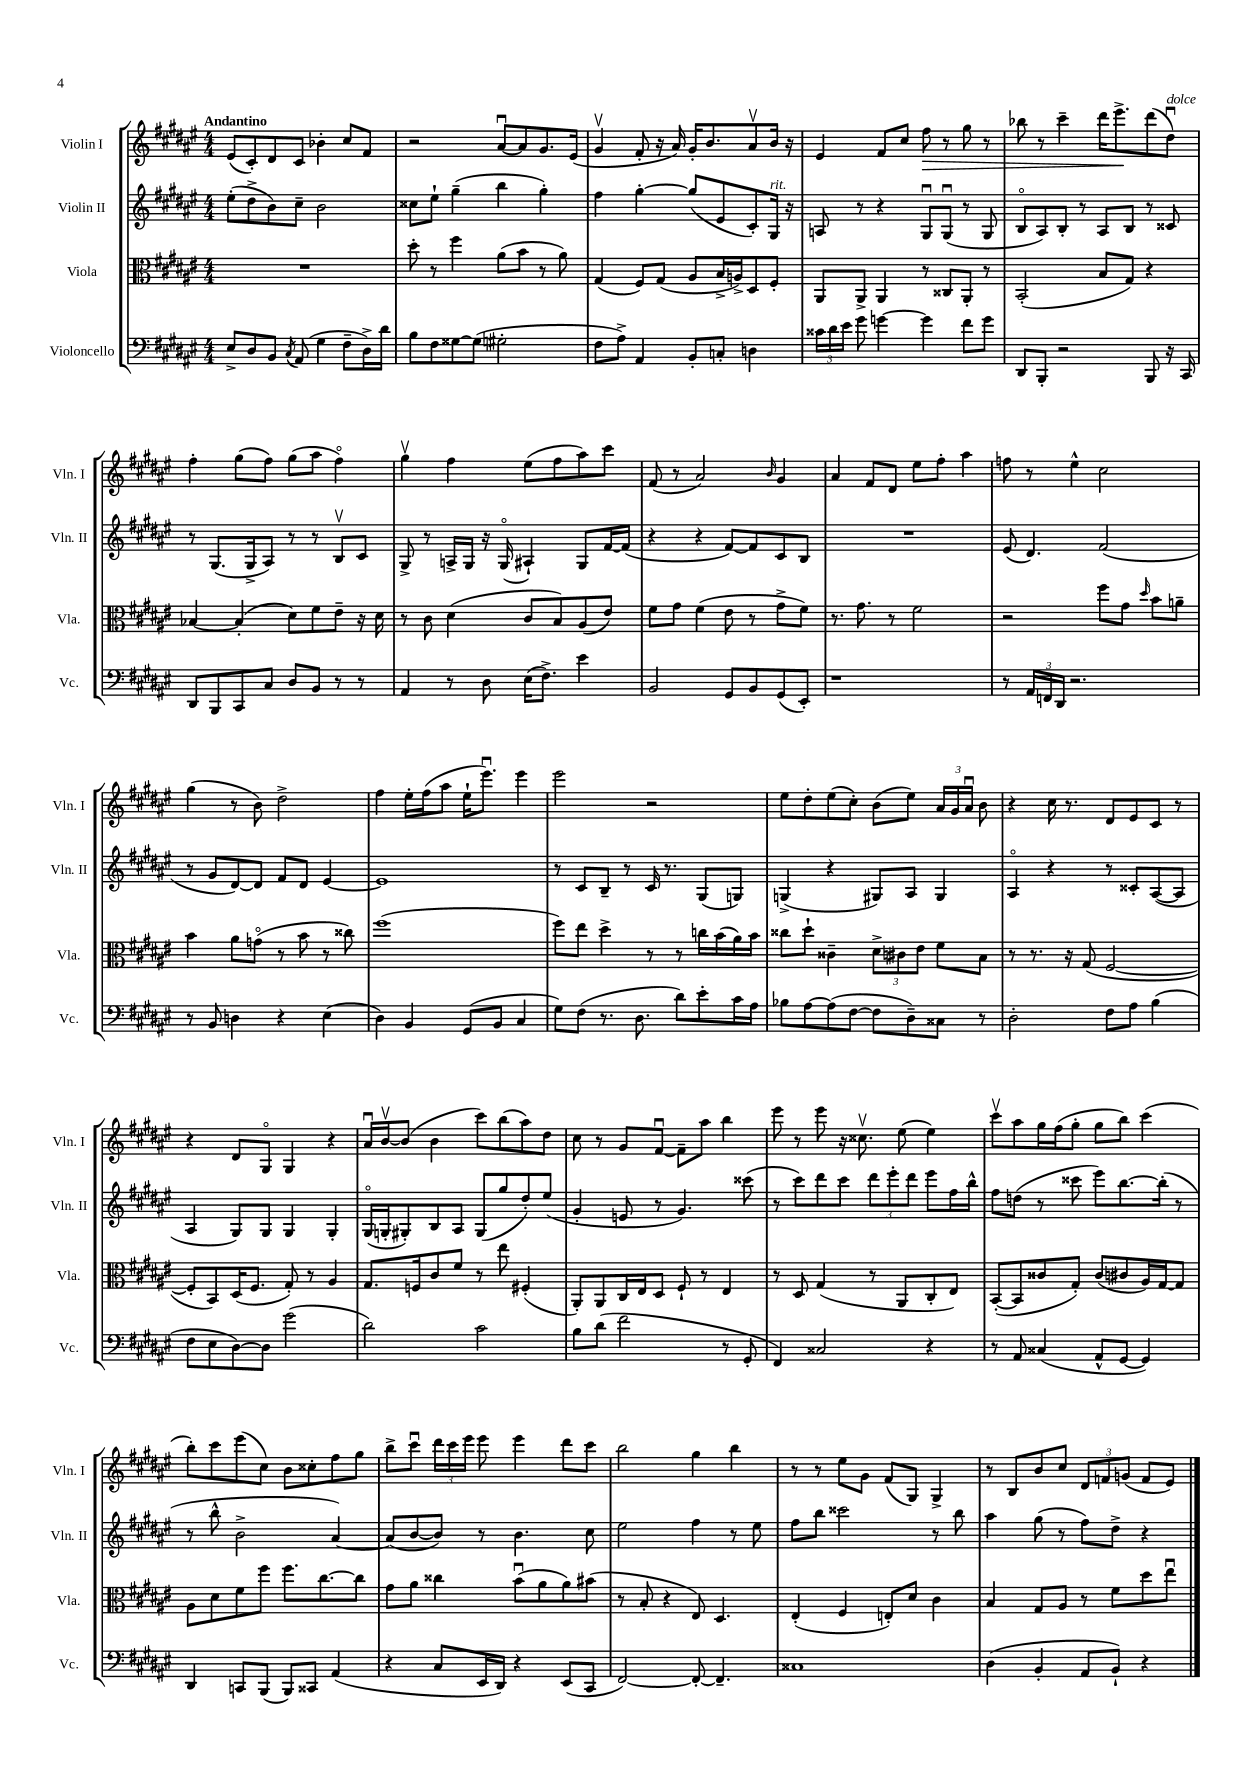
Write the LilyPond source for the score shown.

<<
\new StaffGroup <<
\new Staff = "s0" \with { instrumentName = "Violin I" shortInstrumentName = "Vln. I" } {
    \clef treble \key fis \major \numericTimeSignature \time 4/4 \tempo "Andantino"
    \autoBeamOff eis'8[( cis'8-.) dis'8 cis'8] bes'4-. cis''8[ fis'8] |
    r2 ais'8[~\downbow ais'8 gis'8. eis'16]( |
    gis'4\upbow fis'8-. r16 ais'16) gis'16[-. b'8. ais'8\upbow b'16] r16 |
    eis'4 fis'8[ cis''8] fis''8\> r8 gis''8 r8 |
    bes''8 r8 cis'''4-- dis'''16[ eis'''8.->\! dis'''8( dis''8]\downbow^\markup { \italic "dolce" }) |
    fis''4-. gis''8[( fis''8]) gis''8[( ais''8] fis''4\flageolet) |
    gis''4\upbow fis''4 eis''8[( fis''8 ais''8) cis'''8] |
    fis'8( r8 ais'2) \grace { b'16 } gis'4 |
    ais'4 fis'8[ dis'8] eis''8[ fis''8]-. ais''4 |
    f''8 r8 eis''4-^ cis''2 |
    gis''4( r8 b'8) dis''2-> |
    fis''4 eis''16[-. fis''16( ais''8] eis''16[-! eis'''8.]\downbow) eis'''4 |
    eis'''2 r2 |
    eis''8[ dis''8-. eis''8( cis''8]-.) b'8[( eis''8]) \tuplet 3/2 { ais'16[ gis'16 ais'16]\downbow } b'8 |
    r4 cis''16 r8. dis'8[ eis'8 cis'8] r8 |
    r4 dis'8[ gis8]\flageolet gis4 r4 |
    ais'16[\downbow b'16~\upbow b'8]( b'4 cis'''8[) b''8( ais''8) dis''8] |
    cis''8 r8 gis'8[ fis'8]~\downbow fis'8[-- ais''8] b''4 |
    eis'''8 r8 eis'''8 r16 cisis''8.\upbow eis''8( eis''4) |
    cis'''8[\upbow ais''8 gis''16 fis''16( gis''8]-. gis''8[ b''8]) cis'''4( |
    b''8[-.) cis'''8 eis'''8( cis''8]) b'8[ cisis''8-. fis''8 gis''8] |
    b''8[-> cis'''8]\downbow \tuplet 3/2 { dis'''16[ cis'''16 eis'''16] } eis'''8 eis'''4 dis'''8[ cis'''8] |
    b''2 gis''4 b''4 |
    r8 r8 eis''8[ gis'8] fis'8[( gis8]) gis4-> |
    r8 b8[ b'8 cis''8] \tuplet 3/2 { dis'8[ f'8 g'8]( } f'8[ eis'8]) \bar "|." |
}
\new Staff = "s1" \with { instrumentName = "Violin II" shortInstrumentName = "Vln. II" } {
    \clef treble \key fis \major \numericTimeSignature \time 4/4
    \autoBeamOff eis''8[-.( dis''8-> b'8) cis''8]-- b'2 |
    cisis''8[ eis''8]-! gis''4--( b''4 gis''4-.) |
    fis''4 gis''4~-. gis''8[( eis'8 cis'8-.) gis16]^\markup { \italic "rit." } r16 |
    a8 r8 r4 gis8[\downbow gis8]\downbow( r8 gis8 |
    b8[\flageolet ais8) b8]-. r8 ais8[ b8] r8 cisis'8 |
    r8 gis8.[( gis16-> ais8]) r8 r8 b8[\upbow cis'8] |
    gis8-> r8 a16[-> gis16] r16 gis16\flageolet( ais4-!) gis8[ fis'16~ fis'16]( |
    r4 r4 fis'8[~) fis'8 cis'8 b8] |
    R1 |
    eis'8( dis'4.) fis'2( |
    r8 gis'8[ dis'8~) dis'8] fis'8[ dis'8] eis'4~ |
    eis'1 |
    r8 cis'8[ b8]-- r8 cis'16 r8. gis8[( g8]) |
    g4->( r4 gis8[) ais8] gis4 |
    ais4\flageolet r4 r8 cisis'8[-. ais8~( ais8] |
    ais4 gis8[) gis8] gis4 gis4-. |
    gis16[\flageolet( g16-. gis8-.) b8 ais8] gis8[( gis''8 dis''8-.) eis''8]( |
    gis'4-. e'8 r8 gis'4.) cisis'''8( |
    r8 cis'''8[) dis'''8 cis'''8] \tuplet 3/2 { dis'''8[ eis'''8-. dis'''8] } eis'''8[ fis''16 b''16]-^ |
    fis''8[ d''8]( r8 cisis'''8 eis'''8[) b''8.~ b''16]-.( r8 |
    r8 b''8-^ b'2-> ais'4~) |
    ais'8[( b'8~ b'8]) r8 b'4. cis''8 |
    eis''2 fis''4 r8 eis''8 |
    fis''8[ b''8] cisis'''2 r8 b''8 |
    ais''4 gis''8( r8 fis''8[) dis''8]-> r4 \bar "|." |
}
\new Staff = "s2" \with { instrumentName = "Viola" shortInstrumentName = "Vla." } {
    \clef alto \key fis \major \numericTimeSignature \time 4/4
    \autoBeamOff R1 |
    dis''8-. r8 fis''4 ais'8[( b'8] r8 ais'8) |
    gis4( fis8[) gis8]( ais8[ b16-> a16->) dis8 fis8]-. |
    ais,8[ ais,8]-> ais,4 r8 cisis8[ ais,8]-. r8 |
    b,2-.( b8[ gis8]) r4 |
    bes4~ bes4-.( dis'8[) fis'8 eis'8]-- r16 dis'16 |
    r8 cis'8 dis'4( cis'8[ b8) ais8( eis'8]) |
    fis'8[ gis'8] fis'4( eis'8 r8 gis'8[-> fis'8]) |
    r8. gis'8. r8 fis'2 |
    r2 fis''8[ gis'8] \grace { dis''16 } b'8[ a'8]-- |
    b'4 ais'8[ g'8]\flageolet( r8 b'8 r8 cisis''8) |
    fis''1( |
    fis''8[) eis''8] dis''4-> r8 r8 c''16[ b'16( ais'16) b'16] |
    cisis''8[ dis''8]-! cisis'4-- \tuplet 3/2 { dis'8[-> cis'8 eis'8] } fis'8[ b8] |
    r8 r8. r16 gis8( fis2~ |
    fis8[-. b,8) dis16( fis8.] gis8-.) r8 ais4 |
    gis8.[ f16 cis'8 fis'8] r8 eis''8 fis4-.( |
    ais,8[-.) ais,8 cis16 eis16 dis8] fis8-! r8 eis4 |
    r8 dis8 gis4( r8 ais,8[ cis8-. eis8]) |
    b,8[~-.( b,8 cisis'8 gis8]-.) cisis'8[( cis'8 ais16) gis16~ gis8] |
    ais8[ dis'8 fis'8 fis''8] fis''8.[ cis''8.~ cis''8] |
    gis'8[ ais'8] cisis''4 b'8[\downbow( ais'8 ais'8) bis'8]( |
    r8 b8-. r4 eis8) dis4. |
    eis4-.( fis4 e8[-.) dis'8] cis'4 |
    b4 gis8[ ais8] r8 fis'8[ dis''8 eis''8]\downbow \bar "|." |
}
\new Staff = "s3" \with { instrumentName = "Violoncello" shortInstrumentName = "Vc." } {
    \clef bass \key fis \major \numericTimeSignature \time 4/4
    \autoBeamOff eis8[-> dis8 b,8] \acciaccatura { cis8 } ais,8( gis4 fis8[-- dis16->) dis'16] |
    b8[ fis8 gisis8~ gisis8]( gis2-. |
    fis8[ ais8]->) ais,4 b,8[-. c8]-. d4 |
    \tuplet 3/2 { cisis'16[ dis'16 eis'16] } gis'8 g'4~ g'4 fis'8[ g'8] |
    dis,8[ b,,8]-. r2 b,,8 r16 cis,16 |
    dis,8[ b,,8 cis,8 cis8] dis8[ b,8] r8 r8 |
    ais,4 r8 dis8 eis16[( fis8.]->) eis'4 |
    b,2 gis,8[ b,8 gis,8( eis,8]-.) |
    r1 |
    r8 \tuplet 3/2 { ais,16[ f,16 dis,16] } r2. |
    r8 b,8 d4 r4 eis4( |
    dis4) b,4 gis,8[( b,8] cis4 |
    gis8[) fis8]( r8. dis8. dis'8[) eis'8-. cis'16 ais16] |
    bes8[ ais8~ ais8( fis8]~ fis8[ dis8--) cisis8] r8 |
    dis2-. fis8[ ais8] b4( |
    fis8[ eis8 dis8~) dis8] gis'2( |
    dis'2) cis'2 |
    b8[ dis'8]( fis'2 r8 gis,8-. |
    fis,4) cisis2 r4 |
    r8 ais,8 cisis4( ais,8[-^ gis,8]~ gis,4) |
    dis,4 c,8[ b,,8]( b,,8[) cisis,8] ais,4( |
    r4 cis8[ eis,16 dis,16]) r4 eis,8[( cis,8] |
    fis,2~) fis,8~-. fis,4.-- |
    cisis1 |
    dis4( b,4-. ais,8[ b,8]-!) r4 \bar "|." |
}
>>
>>
\layout { \context { \Score \remove "Bar_number_engraver" } }
